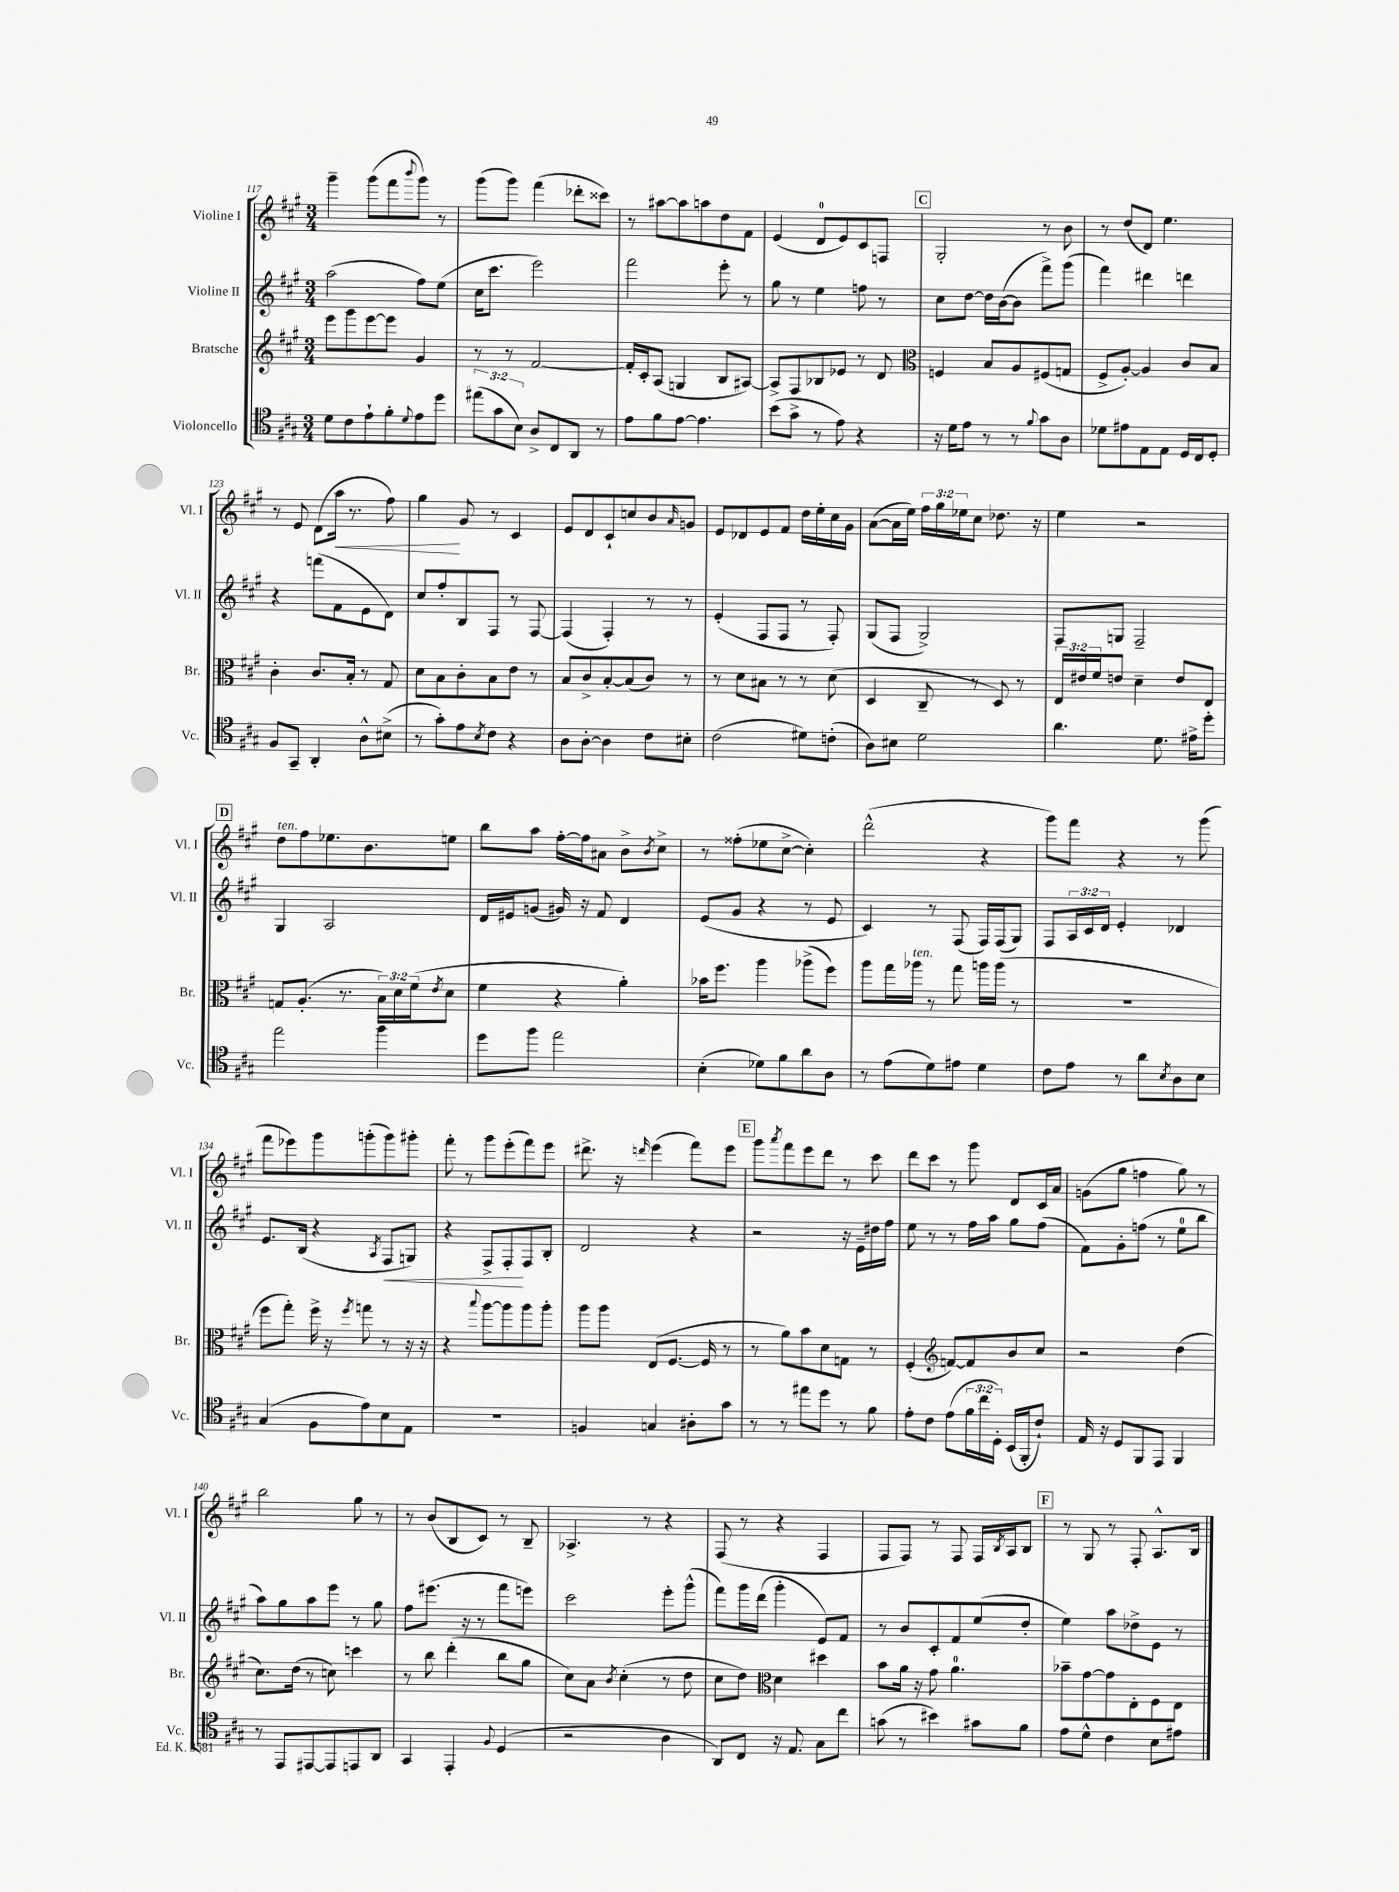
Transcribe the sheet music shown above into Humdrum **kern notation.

**kern	**kern	**kern	**kern
*staff4	*staff3	*staff2	*staff1
*clefC4	*clefG2	*clefG2	*clefG2
*k[f#c#g#]	*k[f#c#g#]	*k[f#c#g#]	*k[f#c#g#]
*M3/4	*M3/4	*M3/4	*M3/4
8d\L	8eee\L	(2aa\	4ggg#~\
8c#\	8ggg#\	.	.
8e`\	[8eee\	.	(8ggg#\L
8f#'\	8eee\]J	.	8fff#\
8qqd/	.	.	8qqbbb/
8e\	4g#/	8ff#\L)	8ggg#\J)
8dd\J	.	(8ee\J	8r
=	=	=	=
(12ee#\L	8r	16cc#\LK	(8ggg#\L
.	.	8.ccc#\J	.
12g#\	.	.	.
.	8r	.	8ggg#\J)
12B\J)	.	.	.
8A^/L	[2f#/	2eee\)	(4fff#\
8C#/	.	.	.
8AA/J	.	.	8ddd-'\L
8r	.	.	8ccc##\J)
=	=	=	=
8e\L	16f#'/]LL	2fff#\	8r
.	16c#'/J	.	.
8f#\	(8A/J	.	[8aa#\L
[8e\J	4G/	.	8aa#\]
4.e\]	.	.	8aa\
.	8B/L	8eee'\	8dd\
.	[8A#/J)	8r	8f#\J
=	=	=	=
(8b\L	8A#^/]L	8gg#\	(4e/
8g#^\J	8F#/	8r	.
8r	8B-/	4ee\	8d/L
8e\)	8e-/J	.	8e/)
4r	8r	8ff\	8c#/
.	8d/	8r	8F/J
=	=	=	=
*	*clefC3	*	*
16r	4F/	8cc#\L	2G#'/
16d\LK	.	.	.
8e\J	.	[8dd\J	.
8r	8B/L	16dd\]LL	.
.	.	([16b\J	.
8r	8A/	8b\]J	.
8qqf#/	.	.	.
8g#\L	(8F#/	8fff#^\L)	8r
8A\J	8G/J	(8ggg#\J	8b\
=	=	=	=
8d-\L	8F#^/L	4fff#\)	8r
8e#\	[8A'/J)	.	(8dd/L
8E\	4A/]	4ddd#\	8d/J)
8E\J	.	.	4.ee\
16D/LL	8c#/L	4ddd\	.
16C#/J	.	.	.
8D'/J	8B/J	.	.
=	=	=	=
8F#/L	4c#'\	4r	8r
8GG#~/J	.	.	8e/
4AA'/	8.c#/L	(8fff\L	(8d\L
.	.	8f#\	16aa\Jk
.	16B'/Jk	.	8.r
8A^^\L	8r	8e\	.
(8B#^\J	8G#/	8d\J)	8ff#\)
=	=	=	=
8r	8d\L	8cc#/L	4gg#\
8g#'\L)	8B\	8ff#'/	.
8e\	8c#'\	8B/	8g#/
8qB/	.	.	.
8c#\J	8B\	8F#/J	8r
4r	8e\J	8r	4c#/
.	8r	[8F#/	.
=	=	=	=
8A\L	8B/L	(4F#/]	8e/L
[8A'\J	8c#^/	.	8d/
4A\]	[8B'/	4F#'/)	8c#`/
.	(8B/]	.	8cc/
8c#\L	8c#/J)	8r	8b/
.	.	.	16qqa/
8B#'\J	8r	8r	8g/J
=	=	=	=
(2c#\	8r	(4e'/	8e/L
.	8d\L	.	8d-/
.	8B#\J	8F#/L	8e/
.	8r	8F#/J	8f#/J
8d#\L)	8r	8r	16dd\LL
.	.	.	16ee'\
(8c'\J	(8d\	8F#'/)	16cc#\
.	.	.	16g#\JJ
=	=	=	=
8A\L)	4D/	(8G#/L	([8a\L
8B#\J	.	8F#/J	16a\]L
.	.	.	16ee\JJ)
2d\	8C#~/	2G#^/)	24ff#\LL
.	.	.	24gg#\
.	.	.	24ee-\J
.	8r	.	8cc#\J
.	8D/)	.	8.dd-\
.	8r	.	.
.	.	.	16r
=	=	=	=
4.a\	24E/LL	8F#/L	4ee\
.	24e#/	.	.
.	24f#/J	.	.
.	8e/J	8G/J	.
.	4d~\	2F#~/	2r
8.d\	.	.	.
.	8e/L	.	.
16e#^\LK	.	.	.
8dd'\J	8E/J	.	.
=	=	=	=
2ee\	8G/L	4G#/	8dd\L
.	(8.A'/J	.	8ff#\
.	.	2A/	8.ee-\
.	8.r	.	.
.	.	.	8.b\
4ff#\	24B\LL)	.	.
.	24d\	.	.
.	(24f#\J	.	.
.	8qe/	.	.
.	8d\J	.	8ee\J
=	=	=	=
8dd\L	4f#\	16d/LL	8bb\L
.	.	16e#/J	.
8ff#\J	.	(8g/J	8aa\J
2ee\	4r	16g#/)	[16ff#'\LL
.	.	16r	16ff#\]J
.	.	8f#/	8a#\J
.	4a'\)	4d/	8b^\L
.	.	.	8qb/
.	.	.	8cc#^\J
=	=	=	=
(4B'\	16b-\LK	(8e/L	8r
.	8.ff#\J	.	.
.	.	8g#/J	(8ff##'\L
8d-\L)	4aa\	4r	8ee-\
8f#\	.	.	[8cc#^\J
8a\	(8aa-^\L	8r	4cc#'\])
8A\J	8ff#\J)	8e/	.
=	=	=	=
8r	8aa\L	4c#/)	(2ddd^^\
(8e\L	16gg#\L	.	.
.	16aa-\JJ	.	.
8d\)	8r	8r	.
8e#\J	8gg#\	(8F#/	.
4d\	16aa\LL	16F#/LL)	4r
.	(16aa\JJ	(16F#/J	.
.	8r	8G#/J)	.
=	=	=	=
8c#\L	2.r	8F#/L	8ggg#\L)
8e\J	.	24A/L	8fff#\J
.	.	24c#/	.
.	.	24d/JJ	.
8r	.	4e'/	4r
8a\L	.	.	.
8qB/	.	.	.
8A\	.	4d-/	8r
8B\J	.	.	(8ggg#\
=	=	=	=
(4G#/	8ff#\L	8.e/L	8fff#\L
.	8gg#'\J)	.	8eee-\)
.	.	(16B/Jk	.
8F#\L	16ff#^\	4r	8ggg#\
.	16r	.	.
.	8qff#/	.	.
8e\)	8gg\	.	(8ggg'\
.	.	8qA/	.
8B\	8r	8F#/L	8ggg\)
8E\J	16r	8G/J)	8ggg#'\J
.	16r	.	.
=	=	=	=
2.r	4r	4r	8fff#'\
.	.	.	8r
.	8qqbb/	.	.
.	[8aa\L	8F#^/L	8ggg#\L
.	8aa\]	8F#'/	(8eee'\
.	8aa\	8F#/	8fff#\)
.	8aa'\J	8B'/J	8eee\J
=	=	=	=
4F/	8aa\L	2d/	8.ddd#^\
.	8aa\J	.	.
.	.	.	16r
.	.	.	16qqddd/
4G/	(8E/L	.	(4eee\
.	[8.F#/J	.	.
8A#'\L	.	4r	8fff#\L)
.	16F#/]	.	.
8g#\J	8r	.	8eee\J
=	=	=	=
8r	8r	2r	8ggg#\L
.	.	.	8qaaa/
8r	8a\L)	.	8fff#\
8ee#\L	8b\	.	8eee\
8dd\J	8d\	.	8ddd\J
8r	8G\J	16r	8r
.	.	16e~\LL	.
8f#\	8r	16dd#\	8ccc#\
.	.	16ff#\JJ	.
=	=	=	=
8e'\L	(4F#'/	8ee\	8ddd\L
8c#\J	.	8r	8ccc#\J
*	*clefG2	*	*
(8e\L	[8f/L)	8r	8r
24f#\L	8f/]	16ff#\LL	8ggg#\
24cc#\	.	.	.
.	.	16aa\JJ	.
24D'\JJ)	.	.	.
(16BB/LL	8b/	8gg#\L	8d/L
16FF#'/J	.	.	.
8c#`/J)	8cc#/J	(8ff#\J	16c#/L
.	.	.	16a/JJ
=	=	=	=
16E/	2r	8f#\L)	(8g\L
16r	.	.	.
8D/L	.	8g#'\	8gg#\J
8FF#/	.	(8ff\J	4ff\
8EE/J	.	8r	.
4FF#/	(4dd\	8ee\L	8gg#\)
.	.	8bb\J	8r
=	=	=	=
8r	8.cc#\L)	8aa\L)	2bb\
8EE/L	.	8gg#\	.
.	(16dd\Jk	.	.
[8EE#/	8r	8aa\	.
8EE#/]	8cc\)	8eee\J	.
8EE/	4ccc\	8r	8gg#\
8AA/J	.	8gg#\	8r
=	=	=	=
4GG#/	8r	8ff#\L	8r
.	8bb\	(8.eee#\J	(8b/L
4EE'/	(4ddd'\	.	8B/
.	.	16r	.
.	.	8r	8c#/J)
8qqF#/	.	.	.
(4D/	8bb\L	8fff#\L	8r
.	8gg#\J	8eee\J)	8B~/
=	=	=	=
2r	8cc#\L)	2ccc#\	4.A-^/
.	8a\J	.	.
.	8qb/	.	.
.	(4cc#'\	.	.
.	.	.	8r
4A\	8r	8eee'\L	4r
.	8dd\	(8ggg#^^\J	.
=	=	=	=
8AA/L)	8cc#\L	8fff#\L)	(8F#/
8C#/J	8dd\J)	16ggg#\L	8r
.	.	(16ddd\JJ	.
*	*clefC3	*	*
16r	4d\	4ggg#'\	4r
8.E/	.	.	.
8G#\L	4dd#\	8e/L)	4F#/
8cc#\J	.	8f#/J	.
=	=	=	=
(8g\	8b\L	8r	8F#/L
8r	16a\Jk	8b/L	8F#/J)
.	16r	.	.
4b#\)	8g#\	8c#'/	8r
.	4.a\	8f#/	8F#/
8g#\L	.	(8ee/	16F#/LL
.	.	.	8qB/
.	.	.	16A/J
8f#\J	.	8dd'/J	8B/J
=	=	=	=
8e\L	8b-~\L	4ee\)	8r
8d^^\J	[8g#\	.	8G#/
4c#\	8g#\]	8aa\L	8r
.	8E'\	8dd-^\	8F#'/
8B\L	8F#\	8e\J	8.A^^/L
8e#\J	8E\J	8r	.
.	.	.	16B/Jk
==	==	==	==
*-	*-	*-	*-
